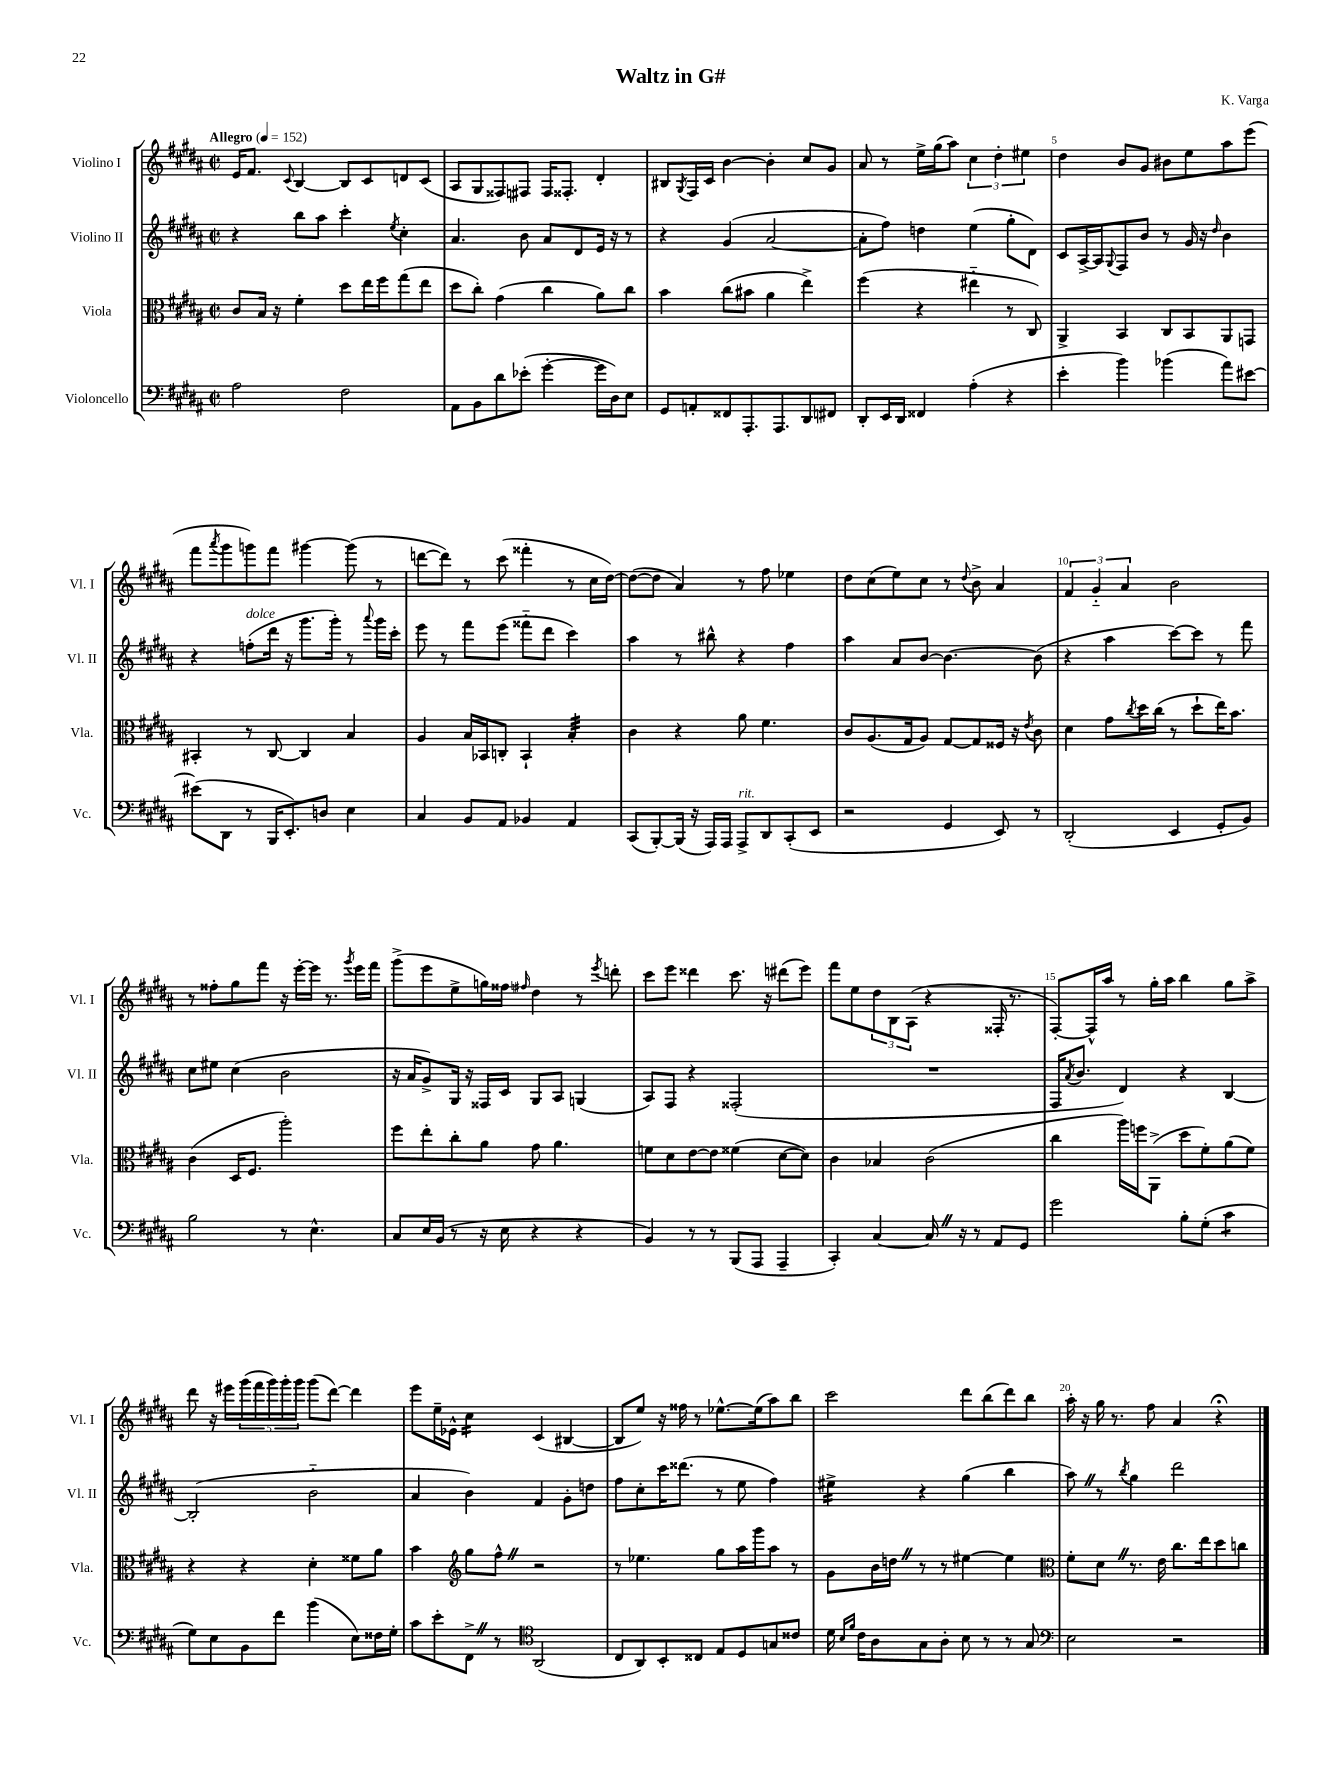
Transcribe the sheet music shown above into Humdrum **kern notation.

**kern	**kern	**kern	**kern
*staff4	*staff3	*staff2	*staff1
*clefF4	*clefC3	*clefG2	*clefG2
*k[f#c#g#d#a#]	*k[f#c#g#d#a#]	*k[f#c#g#d#a#]	*k[f#c#g#d#a#]
*M2/2	*M2/2	*M2/2	*M2/2
*met(c|)	*met(c|)	*met(c|)	*met(c|)
*MM152	*MM152	*MM152	*MM152
2A#\	8c#/L	4r	16e/LK
.	.	.	8.f#/J
.	16B/Jk	.	.
.	16r	.	.
.	.	.	8qqc#/
.	4f#'\	8bb\L	[4B/
.	.	8aa#\J	.
2F#\	8dd#\L	4ccc#'\	8B/]L
.	16ee\L	.	8c#/
.	16ff#\J	.	.
.	.	8qee/	.
.	(8gg#\	4cc#'\	8d/
.	8ee\J	.	(8c#/J
=	=	=	=
8AA#\L	8dd#\L	4.a#/	8A#/L
8BB\	8cc#'\J)	.	8G#/
8d#\	(4g#\	.	8F##/)
(8e-'\J	.	8b\	8F#/J
[4g#'\	4cc#\	8a#/L	16F#/LK
.	.	.	8.F##'/J
.	.	8d#/	.
16g#\]LL	8a#\L)	16e/Jk	4d#'/
16D#\J)	.	16r	.
8E\J	8cc#\J	8r	.
=	=	=	=
8GG#/L	4b\	4r	8B#/L
.	.	.	8qG#/
8AA'/	.	.	16F#/L
.	.	.	16c#/JJ
8FF##/	(8cc#\L	(4g#/	[4b\
8.AAA#'/	8b#\J	.	.
.	4a#\	[2a#/	4b'\]
8.AAA#/	.	.	.
8DD#/	4ee^\)	.	8cc#/L
8FF#/J	.	.	8g#/J
=	=	=	=
8DD#'/L	(4ff#\	8a#'\]L	8a#/
16EE/L	.	8ff#\J)	8r
16DD#/JJ	.	.	.
4FF##/	4r	4dd\	16ee^\LL
.	.	.	(16gg#\J
.	.	.	8aa#\J)
(4A#'\	4ee#'~\	(4ee\	6cc#\
.	.	.	6dd#'\
4r	8r	8gg#'\L	.
.	.	.	6ee#\
.	8C#/)	8d#\J)	.
=	=	=	=
4e'\	4AA#^/	8c#/L	4dd#\
.	.	[16A#^/L	.
.	.	16A#/]J	.
.	.	8qqG#/	.
4b\)	4BB/	8F#/	8b/L
.	.	8b/J	8g#/J
(4b-\	8C#/L	8r	8b#\L
.	8BB/	16g#/	8ee\
.	.	16r	.
.	.	16qqdd#/	.
8a#\L)	8AA#/	4b\	8aa#\
[8e#\J	8GG/J	.	(8eee\J
=	=	=	=
(8e#\]L	4BB#'/	4r	8fff#\L
.	.	.	8qaaa#/
8DD#\J	.	.	8ggg#\
8r	8r	(8ff'\L	8ggg\)
16BBB/LK	[8C#/	16ddd#\Jk	8fff#\J
8.EE'/)	.	16r	.
.	4C#/]	8.ggg#\L	[4ggg#\
8D/J	.	.	.
.	.	16ggg#'\Jk)	.
4E\	4B/	8r	(8ggg#\]
.	.	8qqaaa#/	.
.	.	16ggg#\LL	8r
.	.	16ccc#'\JJ	.
=	=	=	=
4C#/	4A#/	8eee\	[8ddd\L
.	.	8r	8ddd\]J)
8BB/L	16B/LL	8fff#\L	8r
.	16BB-/J	.	.
8AA#/J	8C'/J	(8eee\J	(8ccc#\
4BB-/	4BB-`/	8fff##'~\L	4fff##'\
.	.	8ddd#\J	.
4AA#/	4B'/	4ccc#\)	8r
.	.	.	16cc#\LL
.	.	.	[16dd#\JJ)
=	=	=	=
(8CC#/L	4c#\	4aa#\	(8dd#\_L
[8BBB'/)	.	.	8dd#\]J
(16BBB/]Jk	4r	8r	4a#/)
16r	.	.	.
16AAA#/LL)	.	8bb#^^\	.
16AAA#/JJ	.	.	.
8AAA#^/L	8a#\	4r	8r
8DD#/	4.f#\	.	8ff#\
(8CC#'/	.	4ff#\	4ee-\
8EE/J	.	.	.
=	=	=	=
2r	8c#/L	4aa#\	8dd#\L
.	(8.A#/	.	(8cc#\
.	.	8a#/L	8ee\)
.	16G#/k	.	.
.	8A#/J)	[8b/J	8cc#\J
4GG#/	[8G#/L	4.b\_	8r
.	.	.	8qqdd#/
.	8G#/]	.	8b^\
8EE/)	16F##/Jk	.	4a#/
.	16r	.	.
.	8qe/	.	.
8r	8c#\	(8b\]	.
=	=	=	=
(2DD#'/	4d#\	4r	6f#/
.	.	.	6g#'~/
.	8g#\L	4aa#\	.
.	.	.	6a#/
.	8qcc#/	.	.
.	16dd#\L	.	.
.	(16cc#\JJ	.	.
4EE/	8r	[8ccc#\L)	2b\
.	8dd#`\L	8ccc#\]J	.
8GG#'/L	16ee\K)	8r	.
.	8.b\J	.	.
8BB/J)	.	8fff#\	.
=	=	=	=
2B\	(4c#\	8cc#\L	8r
.	.	8ee#\J	8ff##'\L
.	16D#/LK	(4cc#\	8gg#\
.	8.F#/J	.	.
.	.	.	8fff#\J
8r	2aa#'\)	2b\	16r
.	.	.	[16eee'\LL
4.E^^\	.	.	16eee\]JJ
.	.	.	8.r
.	.	.	8qggg#/
.	.	.	16eee\LL
.	.	.	16fff#\JJ
=	=	=	=
8C#/L	8ff#\L	16r	(8ggg#^\L
.	.	16a#/LK	.
16E/L	8ee'\	8g#^/)	8eee\
(16BB/JJ	.	.	.
8r	8cc#'\	16G#/Jk	8ee^\
.	.	16r	.
16r	8a#\J	16F##/LL	16gg\L)
16E\	.	16c#/JJ	16ff##\JJ
.	.	.	16qqff#/
4r	8g#\	8G#/L	4dd#\
.	4.a#\	8A#/J	.
4r	.	(4G/	8r
.	.	.	8qeee/
.	.	.	8ddd'\
=	=	=	=
4BB/)	8f\L	8A#/L)	8ccc#\L
.	8d#\	8F#/J	8eee\J
8r	[8e\	4r	4ddd##\
8r	8e\]J	.	.
(8BBB/L	(4f##\	(2F##'/	8.ccc#\
8AAA#/J	.	.	.
.	.	.	16r
4AAA#~/	[8d#\L	.	(8ddd#\L
.	8d#\]J)	.	8eee\J)
=	=	=	=
4CC#'/)	4c#\	1r	8fff#\L
.	.	.	8ee\
[4C#/	4B-/	.	12dd#\
.	.	.	12B\
.	.	.	(12A#\J
16C#/]	(2c#\	.	4r
16r	.	.	.
8r	.	.	.
8AA#/L	.	.	16F##'/
.	.	.	8.r
8GG#/J	.	.	.
=	=	=	=
2g#\	4cc#\	16F#/LK	[8F#'/L)
.	.	8qa#/	.
.	.	8.b/J	.
.	.	.	16F#^^/]L
.	.	.	16aa#/JJ
.	16aa#\LL)	4d#/)	8r
.	16ff\J	.	.
.	(8AA#^\J	.	16gg#'\LL
.	.	.	16aa#\JJ
8B'\L	8dd#\L	4r	4bb\
(8G#'\J	8f#'\)	.	.
4c#\	(8a#\	[4B/	8gg#\L
.	8f#\J)	.	8aa#^\J
=	=	=	=
8G#\L)	4r	(2B'/]	8ddd#\
8E\	.	.	16r
.	.	.	16eee#\LL
8BB\	4r	.	(20ggg#\
.	.	.	20fff#\
.	.	.	20ggg#\)
8f#\J	.	.	.
.	.	.	20ggg#'\
.	.	.	20ggg#\JJ
(4b\	4d#'\	2b'~\	(8ggg#\L
.	.	.	[8ddd#\J)
8E\L)	8f##\L	.	4ddd#\]
16F##\L	8a#\J	.	.
16G#'\JJ	.	.	.
=	=	=	=
8c#\L	4b\	4a#/	8eee\L
8e'\	.	.	16ee~\L
.	.	.	16e-^^\JJ
*	*clefG2	*	*
8FF#^\J	8gg#\L	4b\)	4cc#\
8r	8ff#^^\J	.	.
*clefC4	*	*	*
(2AA#/	2r	4f#/	(4c#/
.	.	8g#'\L	[4B#/
.	.	8dd\J	.
=	=	=	=
8C#/L	8r	8ff#\L	8B#/]L
8AA#/)	4.ee-\	8cc#'\	8ee/J)
8BB'/	.	16ccc#\K	16r
.	.	(8.ddd##\J	16ff##\
8C##/J	.	.	8r
8E/L	8gg#\L	8r	[8.ee-^^\L
8D#/	16aa#\L	8ee\	.
.	16ggg#\J	.	(16ee-\]k
8G/	8aa#\J	4ff#\)	8aa#\)
8c##/J	8r	.	8bb\J
=	=	=	=
16d#\	8g#\L	4ee#^\	2ccc#\
16qqB/LL	.	.	.
16qqf#/JJ	.	.	.
16c#\LK	.	.	.
8A#\	16b\L	.	.
.	16dd\JJ	.	.
8G#\	8r	4r	.
8A#'\J	8r	.	.
8B\	[4ee#\	(4gg#\	8ddd#\L
8r	.	.	(8bb\
8r	4ee#\]	4bb\	8ddd#\)
8G#/	.	.	8bb\J
=	=	=	=
*clefF4	*clefC3	*	*
2E\	8f#'\L	8aa#\)	16aa#'\
.	.	.	16r
.	8d#\J	8r	16gg#\
.	.	.	8.r
.	.	8qbb/	.
.	8.r	4gg#\	.
.	.	.	8ff#\
.	16e\	.	.
2r	8.cc#\L	2ddd#\	4a#/
.	16ee\k	.	.
.	8dd#\	.	4r;
.	8cc\J	.	.
==	==	==	==
*-	*-	*-	*-
